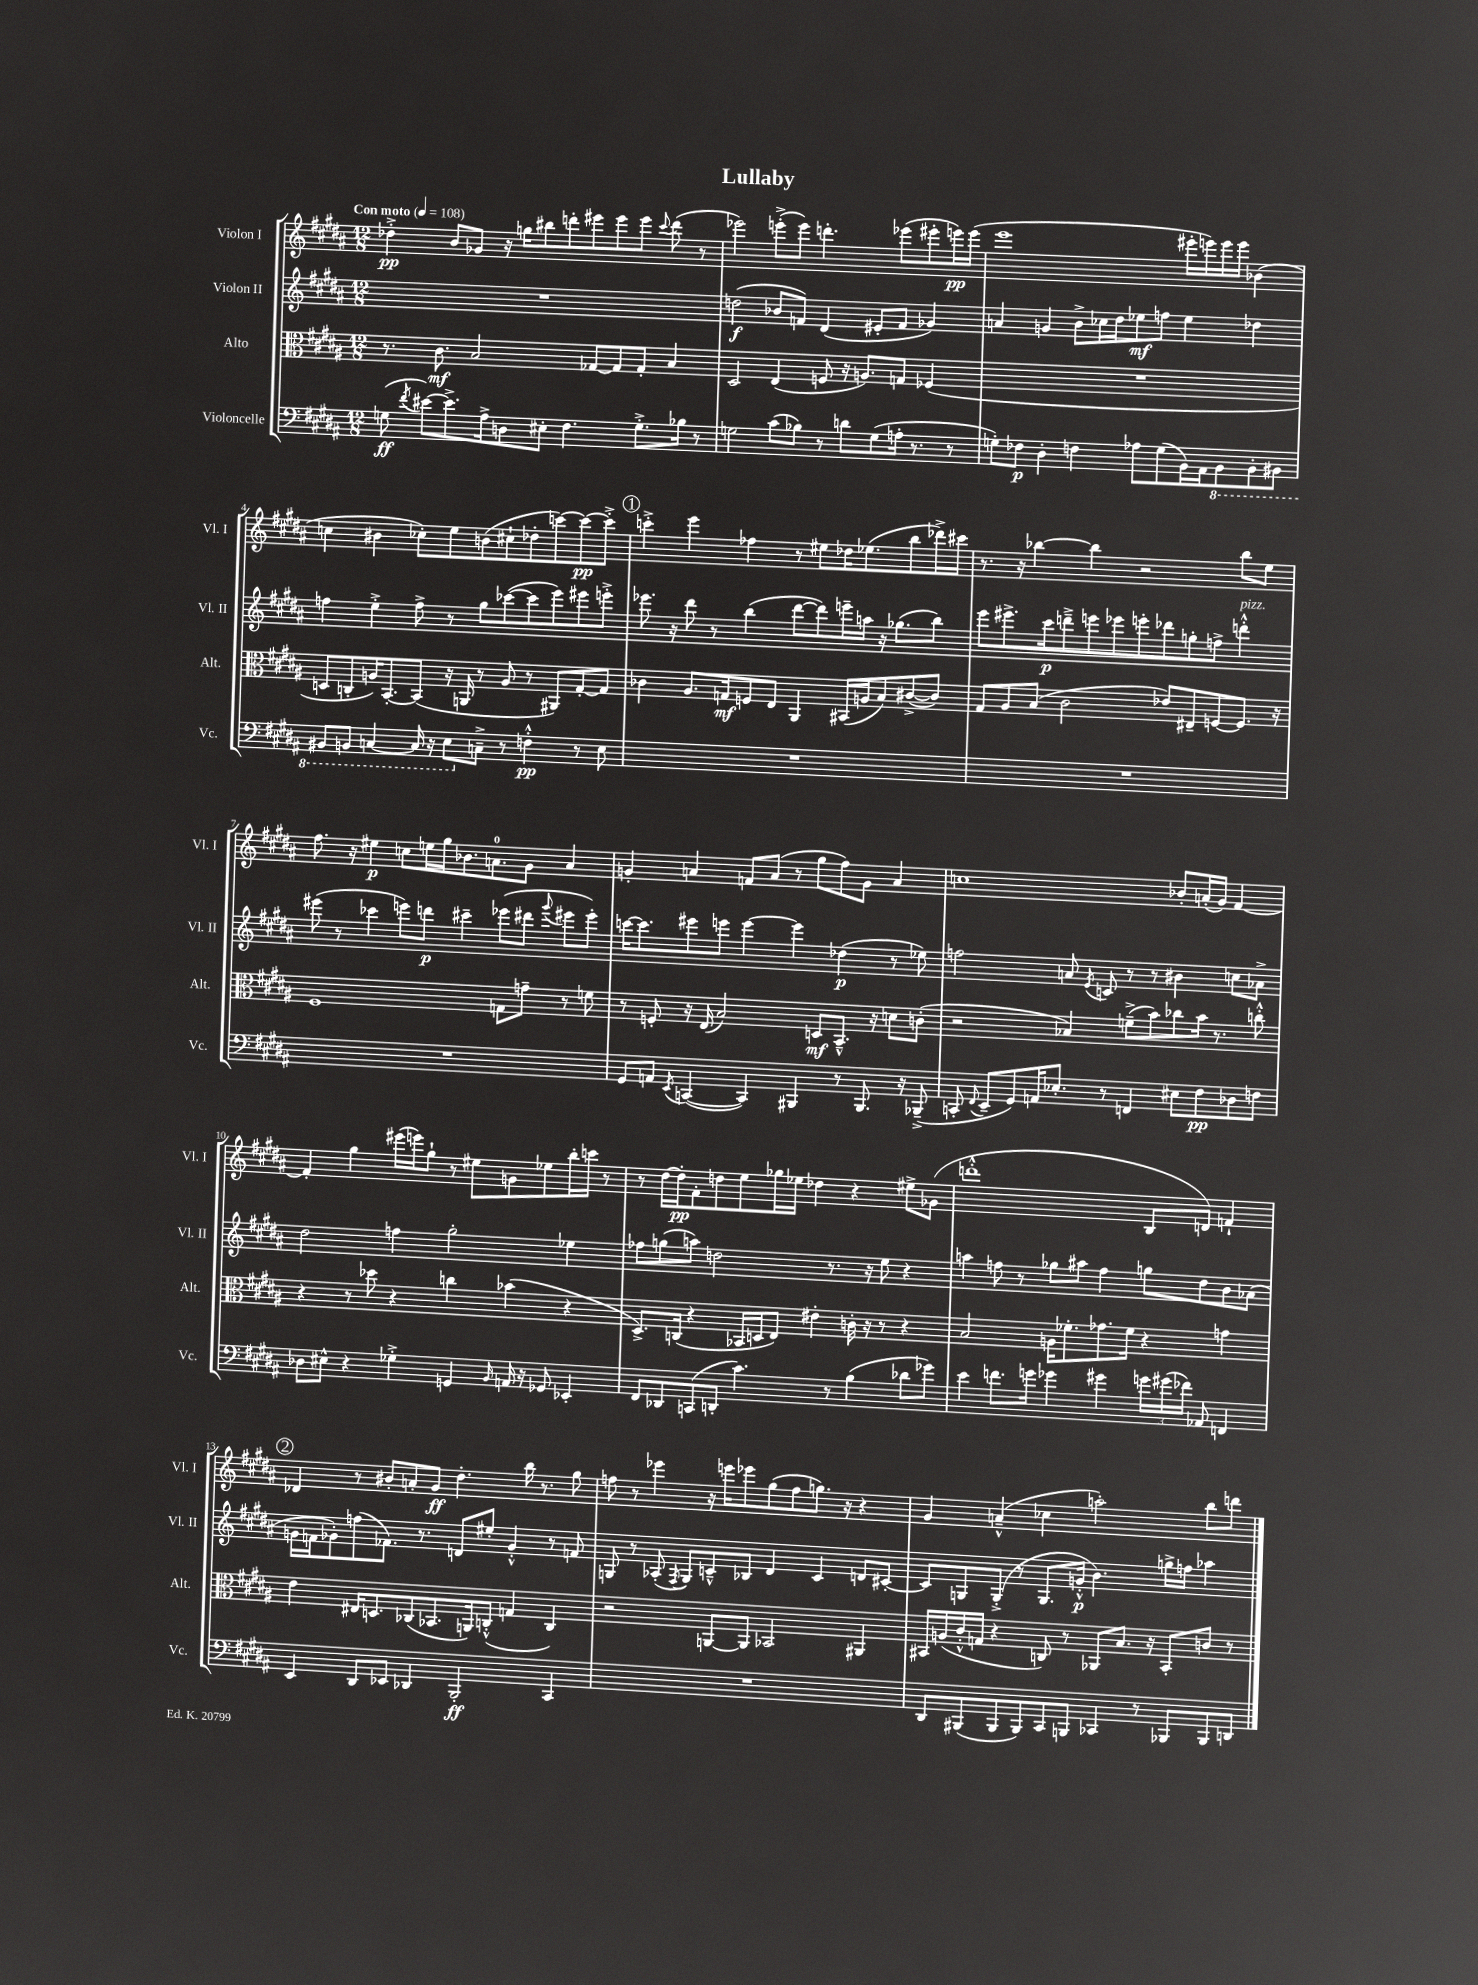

**kern	**dynam	**kern	**dynam	**kern	**dynam	**kern	**dynam
*part4	*part4	*part3	*part3	*part2	*part2	*part1	*part1
*staff4	*staff4	*staff3	*staff3	*staff2	*staff2	*staff1	*staff1
*I"Violoncelle	*	*I"Alto	*	*I"Violon II	*	*I"Violon I	*
*I'Vc.	*	*I'Alt.	*	*I'Vl. II	*	*I'Vl. I	*
*clefF4	*	*clefC3	*	*clefG2	*	*clefG2	*
*k[f#c#g#d#a#]	*	*k[f#c#g#d#a#]	*	*k[f#c#g#d#a#]	*	*k[f#c#g#d#a#]	*
*M12/8	*	*M12/8	*	*M12/8	*	*M12/8	*
*MM108	*	*MM108	*	*MM108	*	*MM108	*
=1	=1	=1	=1	=1	=1	=1	=1
!	!	!	!	!	!	!LO:TX:a:B:t=Con moto	!
(8Gn\	ff	8.r	.	1.r	.	4dd-X'^\	pp
8qf#/	.	.	.	.	.	.	.
[8e#X\L)	.	.	.	.	.	.	.
.	.	8.c#\	mf	.	.	.	.
8.e#^\]	.	.	.	.	.	8b/L	.
.	.	2B/	.	.	.	8g-X/J	.
16A#^\k	.	.	.	.	.	.	.
8Dn\	.	.	.	.	.	16r	.
.	.	.	.	.	.	16ggn\KL	.
8E#X'\J	.	.	.	.	.	8bb#X\	.
4.F#\	.	.	.	.	.	8dddn'\	.
.	.	[8G-X/L	.	.	.	8eee#X\	.
.	.	8G-/]	.	.	.	8eee#\	.
8.G'^\L	.	8G-'/J	.	.	.	8eee#\J	.
.	.	.	.	.	.	8qqccc#/	.
.	.	4B/	.	.	.	(8ddd\	.
16B-X\Jk	.	.	.	.	.	.	.
8r	.	.	.	.	.	8r	.
=2	=2	=2	=2	=2	=2	=2	=2
2Gn\	.	2D#/	.	(2ddn\	f	2eee-X\)	.
(8c#\L	.	(4E/	.	8b-X/L	.	(8eeen'^\L	.
8B-X\J)	.	.	.	8fn/J)	.	8eee\J)	.
8r	.	8Fn/	.	(4d#/	.	4.dddn'\	.
8dn\L	.	16r	.	.	.	.	.
.	.	8.An/L)	.	.	.	.	.
(8G\	.	.	.	8e#X'/L	.	.	.
16An'\Jk	.	8Gn/J	.	8f/J	.	(8eee-X\L	.
8.r	.	.	.	.	.	.	.
.	.	(4F-X/	.	4g-X/)	.	8eee#X'\	.
8r	.	.	.	.	.	16eeen\L)	pp
.	.	.	.	.	.	(16eee\JJ	.
=3	=3	=3	=3	=3	=3	=3	=3
8Gn'\L)	.	1.r	.	4an/	.	1eee	.
8F-X\J	p	.	.	.	.	.	.
4D#'\	.	.	.	4gn/	.	.	.
4Fn\	.	.	.	8b^\L	.	.	.
.	.	.	.	16cc-X\L	.	.	.
.	.	.	.	16dd#\J	.	.	.
8A-X\L	.	.	.	8ee-X\	mf	.	.
(8G\	.	.	.	8ffn\J	.	.	.
16BB\L)	.	.	.	4ee-\	.	16eee#X'\LL	.
16AA#\J	.	.	.	.	.	16eeen\)	.
*8ba	*	*	*	*	*	*	*
8BBB\	.	.	.	.	.	16eee\	.
.	.	.	.	.	.	16eee\JJ	.
8BBB'\	.	.	.	4dd-X\	.	(4b-X\	.
8BBB#X\J	.	.	.	.	.	.	.
!!LO:LB:g=z
=4	=4	=4	=4	=4	=4	=4	=4
8BBB#X/L	.	8Dn/L	.	4ffn\	.	4ccn\	.
8BBBn/J	.	8Cn'/	.	.	.	.	.
[4CCn/	.	16An/K)	.	4ee'^\	.	4b#X\	.
.	.	[8.BB'/	.	.	.	.	.
16CC/]	.	(8BB/J]	.	8ff^\	.	8cc-X'\L)	.
16r	.	.	.	.	.	.	.
8EE\L	.	16r	.	8r	.	8ee\	.
.	.	16AAn/	.	.	.	.	.
*X8ba	*	*	*	*	*	*	*
8Cn~^\J	.	8r	.	8gg#\L	.	(8bn\	.
8r	.	8A/	.	([8ccc-X\	.	8cc#X`\	.
4Fn'^^\	pp	8r	.	8ccc-\]	.	8dd-X'\	.
.	.	8AA#X/L)	.	8eee\)	.	[8cccn\)	.
8r	.	[8G#'/	.	8eee#X\	.	8ccc\_	pp
8E\	.	8G#/J]	.	8eeen'^\J	.	8ccc'^\J]	.
!!LO:REH:place=s1:t=1
=5	=5	=5	=5	=5	=5	=5	=5
1.r	.	4c-X\	.	8.eee-X\	.	4cccn'^\	.
.	.	.	.	16r	.	.	.
.	.	8.A#/L	.	8ddd#\	.	4eee\	.
.	.	.	.	8r	.	.	.
.	.	16Gn/k	mf	.	.	.	.
.	.	8Fn/	.	(4bb\	.	4ff-X\	.
.	.	8E/J	.	.	.	.	.
.	.	4AA#/	.	[8ddd#\L	.	8r	.
.	.	.	.	8ddd#\])	.	8ee#X\L	.
.	.	(16BB#X/LL	.	16eeen~\L	.	16dd-X\K	.
.	.	16An/J	.	16aan\JJ	.	(8.ee-X\	.
.	.	8B/)	.	16r	.	.	.
.	.	.	.	(8.gg-X\L	.	.	.
.	.	([8c#X^/	.	.	.	8bb\	.
.	.	8c#/J])	.	8bb\J)	.	16ddd-X^\L)	.
.	.	.	.	.	.	16ccc#X\JJ	.
=6	=6	=6	=6	=6	=6	=6	=6
1.r	.	8G#/L	.	8eee\L	.	8.r	.
.	.	8A#/	.	8.eee#X^\	.	.	.
.	.	.	.	.	.	16r	.
.	.	(8B/J	.	.	.	[4bb-X\	.
.	.	.	.	16ccc#\k	p	.	.
.	.	2c#\	.	8dddn~^\	.	.	.
.	.	.	.	8eeen\	.	4bb-\]	.
.	.	.	.	8eee-X\	.	.	.
.	.	.	.	8eeen'\	.	2r	.
.	.	8e-X/L)	.	8ddd-X\	.	.	.
.	.	8E#X~/	.	8ggn'\	.	.	.
.	.	[8Fn/	.	8ffn^\J	.	.	.
!	!	!	!	!LO:TX:a:i:t=pizz.	!	!	!
.	.	8.F/J]	.	4dddn'^^\	.	8bb-\L	.
.	.	.	.	.	.	8ee\J	.
.	.	16r	.	.	.	.	.
!!LO:LB:g=z
=7	=7	=7	=7	=7	=7	=7	=7
1.r	.	1F#	.	(8eee#X\	.	8.ff#\	.
.	.	.	.	8r	.	.	.
.	.	.	.	.	.	16r	.
.	.	.	.	4ccc-X\	.	4ee#X\	p
.	.	.	.	8eeen\L)	.	8ccn\L	.
.	.	.	.	8dddn\J	p	16een\L	.
.	.	.	.	.	.	16gg#\J	.
.	.	.	.	4ccc#X~\	.	8.b-X\	.
.	.	.	.	.	.	8.an\	.
.	.	8Gn\L	.	(8eee-X\L	.	.	.
.	.	8gn~\J	.	8ddd#X\J	.	8g#\J	.
.	.	.	.	8qqggg#/	.	.	.
.	.	8r	.	8eee#X\L	.	4a/	.
.	.	8fn\	.	8eee#'\J)	.	.	.
=8	=8	=8	=8	=8	=8	=8	=8
8GG#/L	.	8r	.	[16cccn\KL	.	4gn'/	.
.	.	.	.	8.ccc\]	.	.	.
8AAn/J	.	8Fn'/	.	.	.	.	.
8qEE/	.	.	.	.	.	.	.
([4CCn/	.	16r	.	8eee#X\	.	4an/	.
.	.	(16E/	.	.	.	.	.
.	.	2B/)	.	8eeen\J	.	.	.
4CC/])	.	.	.	[4eee\	.	8fn/L	.
.	.	.	.	.	.	(8a/J	.
4BBB#X/	.	.	.	4eee\]	.	8r	.
.	.	8Dn/L	mf	.	.	8gg#\L	.
8r	.	8.BB~^^/J	.	(4dd-X\	p	8ff#\)	.
8.BBB#/	.	.	.	.	.	8g\J	.
.	.	16r	.	.	.	.	.
.	.	8dn\L	.	8r	.	4a/	.
16r	.	.	.	.	.	.	.
(8BBB-X~^/	.	(8cn'\J	.	8ee-X\)	.	.	.
=9	=9	=9	=9	=9	=9	=9	=9
8CCn'/	.	2r	.	2ffn\	.	1ccn	.
8qqFF#/	.	.	.	.	.	.	.
8EE~/L	.	.	.	.	.	.	.
8GG#/)	.	.	.	.	.	.	.
16AAn/K	.	.	.	.	.	.	.
8.E-X'/J	.	.	.	.	.	.	.
.	.	4B-X/)	.	8an/	.	.	.
.	.	.	.	8qe/	.	.	.
8r	.	.	.	8cn/	.	.	.
4FFn/	.	(8fn~^\L	.	8r	.	.	.
.	.	8b\)	.	8r	.	.	.
8E#X\L	.	8cc-X\	.	4b#X\	.	8b-X'/L	.
8F#\	pp	16b\Jk	.	.	.	(16an'/L	.
.	.	8.r	.	.	.	16g#/JJ)	.
8D-X\	.	.	.	8ccn\L	.	[4f#/	.
8Fn\J	.	8ccn'^^\	.	8a-X^\J	.	.	.
!!LO:LB:g=z
=10	=10	=10	=10	=10	=10	=10	=10
8D-X\L	.	4r	.	2dd#\	.	4f#'/]	.
8E#X^^\J	.	.	.	.	.	.	.
4r	.	8r	.	.	.	4gg#\	.
.	.	8dd-X\	.	.	.	.	.
4G-X'^\	.	4r	.	4ffn\	.	(16eee#X\LL	.
.	.	.	.	.	.	16eeen\J)	.
.	.	.	.	.	.	8gg#`\J	.
4GGn/	.	4ccn\	.	2gg#'\	.	8r	.
.	.	.	.	.	.	8ee#X\L	.
16qqBB/	.	.	.	.	.	.	.
16AAn/	.	(4b-X\	.	.	.	8gn\	.
16r	.	.	.	.	.	.	.
8GG-X/	.	.	.	.	.	8ee-X\	.
4EE-X'/	.	4r	.	4ee-X\	.	16bb'\L	.
.	.	.	.	.	.	16cccn\JJ	.
.	.	.	.	.	.	8r	.
=11	=11	=11	=11	=11	=11	=11	=11
8FF#/L	.	8.D#^/L)	.	8ff-X\L	.	8r	.
8DD-X/	.	.	.	(8ggn\	.	[16dd#\LL	.
.	.	(16Cn/Jk	.	.	.	16dd#'\J]	pp
(8CCn/	.	4r	.	8aan\J)	.	8f#'\	.
8DDn'/J	.	.	.	2ddn\	.	8ddn\	.
4.c#\)	.	16BB-X/LL	.	.	.	8ee\	.
.	.	16Dn/J	.	.	.	.	.
.	.	8E/J)	.	.	.	16gg-X\L	.
.	.	.	.	.	.	16ee-X\JJ	.
.	.	4e#X'\	.	.	.	4dd-X\	.
8r	.	.	.	8.r	.	.	.
(4B\	.	16cn'\	.	.	.	4r	.
.	.	16r	.	16r	.	.	.
.	.	8r	.	8ee\	.	.	.
8d-X\L	.	4r	.	4r	.	8ee#X^\L	.
8g-X\J)	.	.	.	.	.	(8g-X\J	.
=12	=12	=12	=12	=12	=12	=12	=12
4e\	.	2B/	.	4aan\	.	1dddn'^^	.
8.fn\L	.	.	.	8ffn\	.	.	.
.	.	.	.	8r	.	.	.
16gn\Jk	.	.	.	.	.	.	.
4g-X\	.	16An\KL	.	8gg-X\L	.	.	.
.	.	8.f-X'\	.	.	.	.	.
.	.	.	.	8aa#X\J	.	.	.
4g#X\	.	8.g-X\	.	4ff\	.	.	.
.	.	16f-\Jk	.	.	.	.	.
24gn\LL	.	4r	.	8ggn\L	.	8B/L	.
(24g#X\	.	.	.	.	.	.	.
24f-X\JJ)	.	.	.	.	.	.	.
8AA-X/	.	.	.	8dd#\	.	8dn/J)	.
4FFn/	.	4gn\	.	8b\	.	4fn`/	.
.	.	.	.	(8a-X\J	.	.	.
!!LO:LB:g=z
!!LO:REH:place=s1:t=2
=13	=13	=13	=13	=13	=13	=13	=13
4EE/	.	4e\	.	16gn\LL	.	4d-X/	.
.	.	.	.	16fn\J	.	.	.
.	.	.	.	8g-X'\)	.	.	.
8DD#/L	.	16E#X/KL	.	(8ffn\	.	8r	.
.	.	8.Dn/	.	.	.	.	.
8EE-X/J	.	.	.	8.f-X\J)	.	8b#X'/L	.
4DD-X/	.	(8C-X/	.	.	.	8an'/	.
.	.	.	.	8.r	.	.	.
.	.	8.BB-X/	.	.	.	8g#/J	ff
2BBB'/	ff	.	.	8dn/L	.	4.dd#'\	.
.	.	16AAn/k)	.	.	.	.	.
.	.	(8Cn'^^/J	.	8ee#X'/J	.	.	.
.	.	4Gn/	.	4g-'^^/	.	.	.
.	.	.	.	.	.	16bb\	.
.	.	.	.	.	.	8.r	.
4CC#/	.	4C/)	.	8r	.	.	.
.	.	.	.	8fn/	.	8gg#\	.
=14	=14	=14	=14	=14	=14	=14	=14
1.r	.	2r	.	8Gn/	.	8ffn\	.
.	.	.	.	8r	.	8r	.
.	.	.	.	(8A-X'/	.	4eee-X\	.
.	.	.	.	8qF#/	.	.	.
.	.	.	.	8G/L)	.	.	.
.	.	[8AAn/L	.	8cn~^^/	.	16r	.
.	.	.	.	.	.	16eeen\KL	.
.	.	8AA/J]	.	8B-X/J	.	8eee-X\	.
.	.	2BB-X/	.	4d#/	.	(8gg#\	.
.	.	.	.	.	.	8ff\	.
.	.	.	.	4c/	.	8.ggn\J)	.
.	.	.	.	.	.	16r	.
.	.	4AA#X/	.	8dn/L	.	4r	.
.	.	.	.	[8c#X'/J	.	.	.
=15	=15	=15	=15	=15	=15	=15	=15
8DD#/L	.	16BB#X/LL	.	8c#/L]	.	4g#/	.
.	.	(16An/	.	.	.	.	.
(8BBB#X/	.	16c#'^^/	.	8Gn/	.	.	.
.	.	16Gn/JJ	.	.	.	.	.
8BBB#/	.	4r	.	(8G'^/J	.	(4an~^^/	.
8BBB#/)	.	.	.	8r	.	.	.
8CC#/	.	8Cn/)	.	8.G/L	.	4cc-X\	.
8BBBn/J	.	8r	.	.	.	.	.
.	.	.	.	16gn'^^/Jk	p	.	.
4CC-X/	.	8AA-X/L	.	4.b\)	.	2aan'\)	.
.	.	8.B/J	.	.	.	.	.
8r	.	.	.	.	.	.	.
.	.	16r	.	.	.	.	.
8BBB-X/L	.	8BB#'/L	.	16ggn^\LL	.	.	.
.	.	.	.	16ffn\JJ	.	.	.
8BBB-/	.	8cn/J	.	4aa-X\	.	8bb\L	.
8DDn/J	.	8r	.	.	.	8dddn\J	.
==	==	==	==	==	==	==	==
*-	*-	*-	*-	*-	*-	*-	*-
